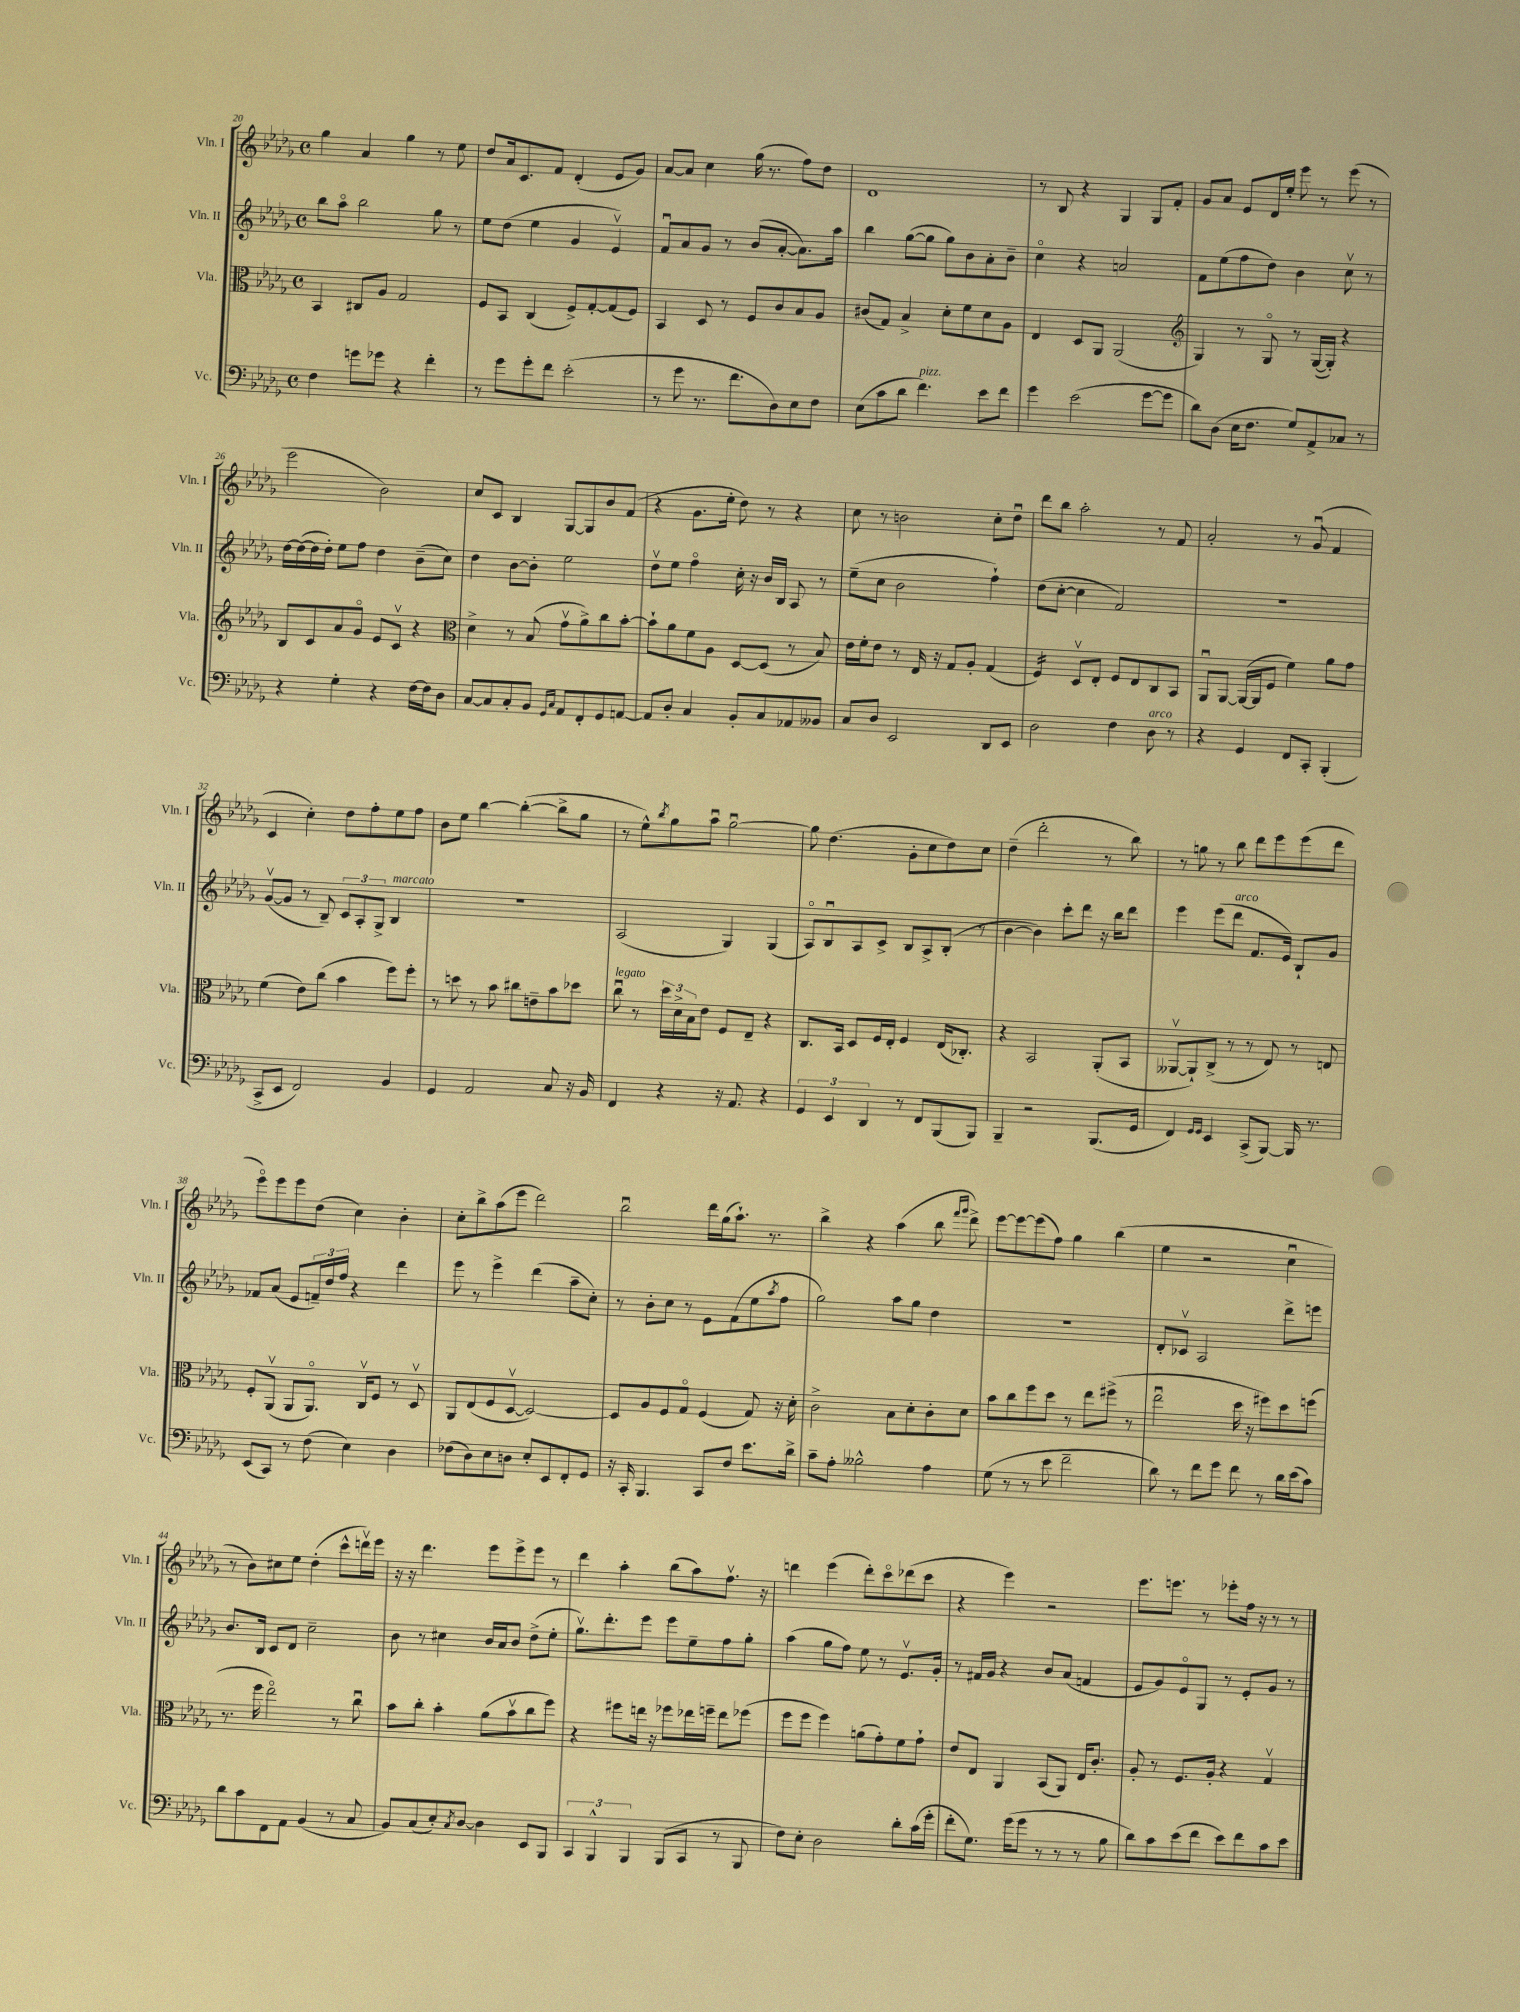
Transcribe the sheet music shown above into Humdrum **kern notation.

**kern	**kern	**kern	**kern
*staff4	*staff3	*staff2	*staff1
*clefF4	*clefC3	*clefG2	*clefG2
*k[b-e-a-d-g-]	*k[b-e-a-d-g-]	*k[b-e-a-d-g-]	*k[b-e-a-d-g-]
*M4/4	*M4/4	*M4/4	*M4/4
*met(c)	*met(c)	*met(c)	*met(c)
4F	4BB-	8bb-	4gg-
.	.	8aa-o	.
8g	8C#	2bb-	4a-
8g-	8A-	.	.
4r	2G-	.	4gg-
4f'	.	8gg-	8r
.	.	8r	8ee-
=	=	=	=
8r	8F	8ee-	8dd-
8g-	8BB-	(8dd-	16a-
.	.	.	8.c
8g-'	(4C	4ee-	.
8f	.	.	8f
(2e-'	8F^)	4g-	(4d-'
.	[8G-'	.	.
.	(8G-]	4e-v)	8e-
.	8F)	.	8g-)
=	=	=	=
8r	4BB-	8fu	[8a-
8g-	.	8a-	8a-]
8.r	8D-	8g-	4cc
.	8r	8r	.
8.f	.	.	.
.	8F	(8b-	(16gg-
.	.	.	8.r
8D-)	8c	[8a-'	.
8E-	8B-	8.a-])	8ff)
8F	8A-	.	8dd-
.	.	16aa-	.
=	=	=	=
(8E-	(8c#	4bb-	1d-
8c	8G-)	.	.
8d-	4B-^	([8gg-	.
4.f)	.	8gg-]	.
.	8d-'	8gg-)	.
.	8f	8b-	.
8e-	8d-	8a-'	.
8f	8A-	8b-~	.
=	=	=	=
4g-	4E-	4cco	8r
.	.	.	8B-
(2e-	8D-	4r	4r
.	8AA-	.	.
.	(2AA-	2a	4G-
[8g-	.	.	8G-
8g-]	.	.	8f'
=	=	=	=
*	*clefG2	*	*
8d-)	4G-)	8f	8g-
(8D-	.	(8ee-	8a-
16E-	8r	8ff	8e-
8.F	.	.	.
.	8G-o	8dd-)	16d-
.	.	.	16ee-'
8G-)	8r	4b-	8eee-
8AA-^	([16G-	.	8r
.	16G-'])	.	.
8C-	4r	8ccv	(8eee-
8r	.	8r	8r
=	=	=	=
4r	8B-	[16dd-	2eee-
.	.	(16dd-_	.
.	8c	16dd-]	.
.	.	16dd-')	.
4G-'	8a-	8ee-	.
.	8g-o	8ff	.
4r	8e-	4dd-	2b-)
.	8cv	.	.
[16F	4r	(8b-~	.
16F]	.	.	.
8D-	.	8cc)	.
=	=	=	=
*	*clefC3	*	*
[8C	4d-^	4dd-	8cc
8C]	.	.	8c
8C'	8r	[8b-	4B-
8BB-	(8B-	8b-']	.
16qqGG-	.	.	.
16qqC	.	.	.
8AA-	8g-v	2ee-	[8G-
8FF'	8a-^)	.	8G-]
8GG-	8cc	.	8b-
[8AA	[8b-'	.	(8f
=	=	=	=
8AA]	8b-`]	8dd-v	4r
8D-'	8a-	8ee-	.
4C	8f	4ffo	8.g-
.	8A-	.	.
.	.	.	16ee-'
8BB-'	[8D-	16cc'	8dd-)
.	.	16r	.
8C	(8D-]	16b-	8r
.	.	16B-	.
8AA-	8r	8A-	4r
8BB--	8B-)	8r	.
=	=	=	=
8C	16e-	(8ee-~	8cc
.	16f'	.	.
8D-	8e-	8cc	8r
2EE-	8r	2b-	2b
.	16E-	.	.
.	16r	.	.
.	8G-	.	.
.	8A-'	.	.
8DD-	(4G-	4ff`)	8cc'
8EE-	.	.	8dd-u
=	=	=	=
2D-	4F)	(8dd-	8ddd-
.	.	[8cc'	8bb-
.	8D-v	4cc]	2aa-'
.	8E-'	.	.
4F	8F	2f)	.
.	8E-	.	.
8D-	8C	.	8r
8r	8BB-	.	8f
=	=	=	=
4r	8AA-u	1r	2a-'
.	[8AA-	.	.
4GG-	(16AA-_	.	.
.	16AA-]	.	.
.	8F	.	.
8FF	4f)	.	8r
8CC'	.	.	(8g-u
(4BBB-'	8a-	.	4f
.	8g-	.	.
=	=	=	=
8CC^	(4f	([8g-v	4c
8EE-	.	8g-]	.
2FF)	8e-)	8r	4cc')
.	(8cc	8B-~)	.
.	4b-	12c	8dd-
.	.	12A-'	.
.	.	.	8ff'
.	.	12G-^	.
4BB-	8ff)	4B-	8ee-
.	8ff'	.	8ff
=	=	=	=
4GG-	8r	1r	8b-
.	8dd	.	8ee-
2AA-	8r	.	[4bb-
.	8b-	.	.
.	8cc#	.	(4bb-'_
.	8e~	.	.
8C	8b-	.	8bb-^]
16r	8dd-	.	8gg-
16BB-	.	.	.
=	=	=	=
4FF	8ccu	(2A-	8r
.	8r	.	8ee-^^)
.	.	.	8qbb-
4r	24dd-	.	8gg-
.	24d-^	.	.
.	24B-	.	.
.	8e-	.	8aa-u
16r	8F	4G-)	[2gg-u
8.AA-	.	.	.
.	8E-~	.	.
4r	4r	(4G-	.
=	=	=	=
6GG-	8.C	8A-o)	8gg-]
.	.	8B-u	(4.dd-
6EE-	.	.	.
.	16BB-	.	.
.	8D-	8A-	.
6DD-	.	.	.
.	16F	8c^	.
.	16E-'	.	.
8r	4F	8B-	8g-'
8FF	.	8A-^	8cc
(8BBB-	(16E-	(8B-'	8dd-)
.	8.C-')	.	.
8BBB-)	.	8r	8cc
=	=	=	=
4BBB-~	4r	[4b-	(4dd-~
2r	2BB-	4b-])	2ddd-'
.	.	8ccc'	.
.	.	8ddd-	.
(8.BBB-	(8AA-'	16r	8r
.	.	16bb-	.
.	8BB-	8ddd-	8bb-)
16GG-	.	.	.
=	=	=	=
4FF)	[8AA--v	4eee-	8r
.	8AA--`])	.	8gg
16qqGG-	.	.	.
16qqGG-	.	.	.
4EE-	(8C^	(8eee-	8r
.	8r	8ddd-	8bb-
(8CC^	8r	8.f	8ddd-
[8BBB-)	8E-)	.	8eee-
.	.	16e-)	.
16BBB-]	8r	8B-`	(8eee-
8.r	.	.	.
.	8E	8g-	8ddd-
=	=	=	=
(8EE-	8F'	8f-	8eee-o)
8CC)	(8AA-v	(8a-	8eee-
8r	8AA-	8e-	8eee-
(8F	8.AA-o)	24f~)	(8dd-
.	.	24dd-	.
.	.	24ff	.
4E-)	.	4r	4cc)
.	16Cv	.	.
.	8F	.	.
4D-	8r	4ddd-	4b-'
.	8D-v	.	.
=	=	=	=
(8F-	8AA-	8eee-	8cc'
8D-)	(8E-	8r	8bb-^
8E-	8F	4eee-^	(8aa-
8D	[8D-v	.	8eee-
8E-'	2D-_)	(4ddd-	2ddd-)
8EE-	.	.	.
8FF'	.	8aa-~	.
8GG-	.	8cc')	.
=	=	=	=
16r	8D-]	8r	2bb-u
16CC'	.	.	.
4.BBB-	8A-	8b-'	.
.	8F	8cc	.
.	8G-o	8r	.
8CC	(4F	8e-	16ddd-
.	.	.	(16gg-
8F	.	(8f	8.aa-`)
8.e-	8G-)	8ee-	.
.	.	.	8.r
.	.	8qaa-	.
.	16r	8ff	.
16d-^	16d-'	.	.
=	=	=	=
8c~	2c^	2gg-)	4bb-^
8A-'	.	.	.
2B--^^	.	.	4r
.	8B-	8aa-	(4aa-
.	8d-'	8gg-	.
4A-	8c'	4dd-	8bb-
.	.	.	16qqfff
.	.	.	16qqggg-
.	8d-	.	8ddd-^)
=	=	=	=
(8G-	8b-	1r	[8eee-
8r	8cc	.	8eee-_
8r	8ff	.	(8eee-]
8e-	8dd-	.	8ff)
2f~	8r	.	4gg-
.	8ee-	.	.
.	(8ff#^	.	(4bb-
.	8r	.	.
=	=	=	=
8d-)	2ee-u	8d-'	4ee-
8r	.	8c-v	.
8f	.	2A-	2r
8g-	.	.	.
8f	16dd-	.	.
.	16r	.	.
8r	8ff#)	.	.
16d-	8dd-	8ddd-^	4ccu
(16e-	.	.	.
8c)	(8ff	8eee	.
=	=	=	=
8d-	8.r	8.b-	8r
8c	.	.	8b-)
.	16ff	16B-	.
8FF	2ee-o)	8c	8cc#
8AA-	.	8d-	8ee-
(4BB-	.	2cc~	(4dd-'
8r	8r	.	8ccc^^
8C	8ccu	.	16dddv)
.	.	.	16eee-
=	=	=	=
8BB-)	8b-	8b-	16r
.	.	.	16r
(8C	8cc'	8r	4.ddd-
8E-')	4b-'	4cc#	.
8qC	.	.	.
[8D-	.	.	.
4D-]	(8a-	16b-	8eee-
.	.	16a-	.
.	8b-v	8b-	8eee-^
8EE-	8cc	(8dd-^	8eee-
8BBB-	8ff)	8ee-'	8r
=	=	=	=
6CC	4r	8.gg-v)	4ddd-
6BBB-^^	.	.	.
.	.	8.ddd-'	.
.	8ff#	.	4aa-'
6BBB-	.	.	.
.	16ee	8eee-	.
.	16r	.	.
(8BBB-	8ff-	8eee-	(8bb-
8CC	16ee-	8ee-~	8aa-)
.	16ff~	.	.
8r	8ee-	8ff	8.ffv
8BBB-	(8ff-	8gg-'	.
.	.	.	16r
=	=	=	=
8F)	8ff	(4aa-	4ddd
8E-'	8ff	.	.
2D-	4ff)	8gg-	(4eee-
.	.	8ff)	.
.	(8a	8ee-	8ddd')
.	8g-')	8r	8ccco
8d-'	8f	8.e-v	(8ddd-
(16c	8g-`	.	8ccc
16g-'	.	16g-'	.
=	=	=	=
8f'	8e-	8r	4r
8.G-)	8E-	16f#	.
.	.	16g-	.
.	4AA-	4r	4eee-)
(16g-	.	.	.
8g-	.	.	.
8r	(8BB-	8b-	2r
8r	8AA-)	(8a-	.
8r	16E-	4f	.
.	8.c'	.	.
8B-	.	.	.
=	=	=	=
8d-)	8A-'	8e-	8.eee-
8c	8r	8g-)	.
.	.	.	8.eee
(8e-	8.F	8e-o	.
8f	.	8G-	8r
.	16A-'	.	.
8e-)	4r	8r	8eee-'
8f	.	8e-'	16ff
.	.	.	16r
8c	4G-v	8g-	8r
8e-	.	8r	8r
==	==	==	==
*-	*-	*-	*-
